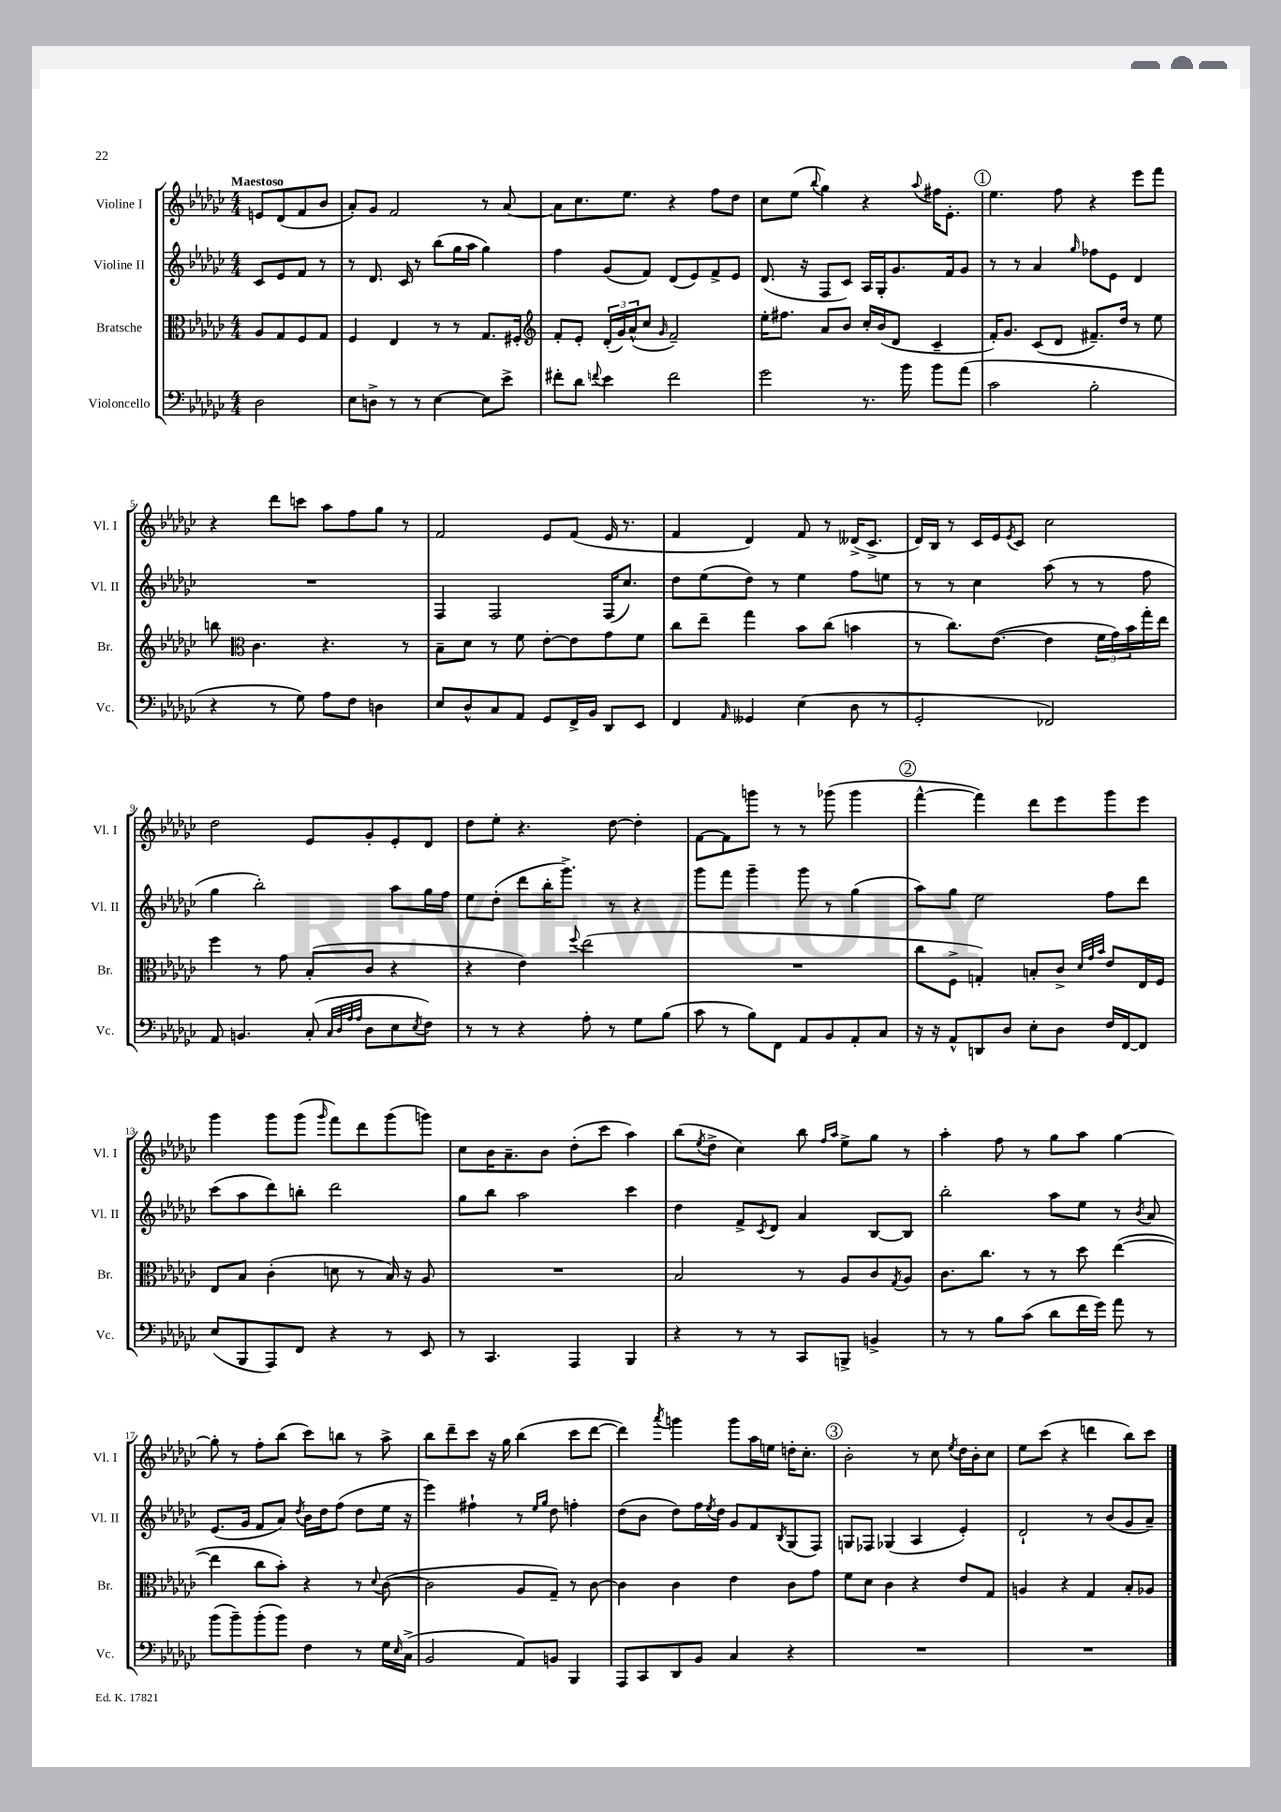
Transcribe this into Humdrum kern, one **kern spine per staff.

**kern	**kern	**kern	**kern
*part4	*part3	*part2	*part1
*staff4	*staff3	*staff2	*staff1
*I"Violoncello	*I"Bratsche	*I"Violine II	*I"Violine I
*I'Vc.	*I'Br.	*I'Vl. II	*I'Vl. I
*clefF4	*clefC3	*clefG2	*clefG2
*k[b-e-a-d-g-c-]	*k[b-e-a-d-g-c-]	*k[b-e-a-d-g-c-]	*k[b-e-a-d-g-c-]
*M4/4	*M4/4	*M4/4	*M4/4
=	=	=	=
!	!	!	!LO:TX:a:B:t=Maestoso
2D-\	8A-/L	8c-/L	8en/L
.	8G-/	8e-/	(8d-/
.	8F/	8f/J	8f/
.	8G-/J	8r	8b-/J
=1	=1	=1	=1
8E-\L	4F/	8r	8a-'/L)
8Dn^\J	.	8.d-/	8g-/J
8r	4E-/	.	2f/
.	.	16c-/	.
8r	.	8r	.
[4E-\	8r	(8bb-\L	.
.	8r	16gg-\L	.
.	.	16aa-\JJ	.
8E-\L]	8.G-/L	4gg-\)	8r
8e-^\J	.	.	[8a-/
.	16F#X'/Jk	.	.
=2	=2	=2	=2
*	*clefG2	*	*
8f#X'\L	8f'/L	4ff\	8a-\L]
8d-\J	8e-'/J	.	8.cc-\
8qqfn/	.	.	.
4e-\	(24d-'/LL	(8g-/L	.
.	24g-/)	.	.
.	.	.	8.ee-\J
.	(24a-^^/J	.	.
.	8cc-/J	8f/J)	.
.	16qqg-/	.	.
2f\	2f~/)	(8d-/L	4r
.	.	8e-/)	.
.	.	8f^/	8ff\L
.	.	8e-/J	8dd-\J
=3	=3	=3	=3
2g-\	16ee-'\KL	(8.d-/	8cc-\L
.	8.ff#X\J	.	.
.	.	.	(8ee-\J
.	.	16r	.
.	.	.	8qqbb-/
.	8a-/L	8F/L	4gg-\)
.	8b-/J	8c-/J)	.
8.r	16cc-'/LL	16A-/LL	4r
.	(16b-/J	16G-'/J	.
.	8d-/J	8.g-/	.
16b-\	.	.	.
.	.	.	8qqaa-/
8b-\L	4c-~/	.	16ff#X\KL
.	.	16f/k	8.e-'\J
(8a-\J	.	8g-/J	.
!!LO:REH:place=s1:t=1
=4	=4	=4	=4
2c-\	16f'/KL)	8r	4.ee-\
.	8.g-/J	.	.
.	.	8r	.
.	(8c-/L	4a-/	.
.	8d-/J	.	8ff\
.	.	16qqgg-/	.
2B-'\	8.f#X~/L)	8ff-X\L	4r
.	.	8e-\J	.
.	16dd-/Jk	.	.
.	8r	4d-/	8eee-\L
.	8ee-\	.	8fff\J
!!LO:LB:g=z
=5	=5	=5	=5
4r	8bbn\	1r	4r
*	*clefC3	*	*
.	4.c-\	.	.
8r	.	.	8ddd-\L
8G-\)	.	.	8cccn\J
8A-\L	4.r	.	8aa-\L
8F\J	.	.	8ff\
4Dn\	.	.	8gg-\J
.	8r	.	8r
=6	=6	=6	=6
8E-/L	8B-~\L	4F/	2f/
8D-^^/	8d-\J	.	.
8C-/	8r	2F/	.
8AA-/J	8f\	.	.
8GG-/L	[8e-'\L	.	8e-/L
16FF^/L	8e-\]	.	(8f/J
16BB-/JJ	.	.	.
8DD-/L	8g-\	(16F/KL	16e-/
.	.	8.cc-/J)	8.r
8EE-/J	8f\J	.	.
=7	=7	=7	=7
4FF/	8cc-\L	8dd-\L	4f/
.	8ee-~\J	(8ee-\	.
16qqAA-/	.	.	.
4GG--X/	4gg-\	8dd-\J)	4d-/)
.	.	8r	.
(4E-\	8b-\L	4ee-\	8f/
.	(8cc-\J	.	8r
8D-\	4bn\	8ff\L	(16d--X^/KL
.	.	.	8.c-^/J
8r	.	8een\J	.
=8	=8	=8	=8
2GG-'/	8r	8r	16d-/LL)
.	.	.	16B-/JJ
.	8.cc-\L)	8r	8r
.	.	4cc-\	16c-/LL
.	([8.e-\J	.	16e-/J
.	.	.	8qe-/
.	.	.	8c-/J
2FF-X/)	4e-\]	(8aa-\	2cc-\
.	.	8r	.
.	24f\LL	8r	.
.	24g-\)	.	.
.	24b-\	.	.
.	16gg-'\	8ff\	.
.	16ee-\JJ	.	.
!!LO:LB:g=z
=9	=9	=9	=9
8AA-/	4ff\	4gg-\	2dd-\
4.BBn/	.	.	.
.	8r	2bb-'\)	.
.	8g-\	.	.
(8C-'/	(8B-'/L	.	8e-/L
32qqC-/LLL	.	.	.
32qqD-/	.	.	.
32qqA-/	.	.	.
32qqA-/JJJ	.	.	.
8D-\L	8c-/J	.	8g-'/
8E-\	4r	8aa-\L	8e-'/
8qE-/	.	.	.
8F\J)	.	16gg-\L	8d-/J
.	.	16ff\JJ	.
=10	=10	=10	=10
8r	4r	8ee-\L	8dd-\L
8r	.	(8dd-'\J	8ee-'\J
4r	4e-\)	8ddd-\L	4.r
.	.	16bb-'\K	.
.	.	8.ggg-^\J)	.
.	8qqff/	.	.
8A-'\	(2ee-\	.	.
8r	.	8r	[8dd-\
8G-\L	.	4r	4dd-'\]
(8B-\J	.	.	.
=11	=11	=11	=11
8c-\	1r	8ggg-\L	[8f\L
8r	.	8fff\J	8f\]
8B-\L)	.	4ggg-~\	8gggn\J
8FF\J	.	.	8r
8AA-/L	.	8ggg-\	8r
8BB-/	.	8r	(8ggg-X\
8AA-'/	.	(4gg-\	4ggg-\
8C-/J	.	.	.
!!LO:REH:place=s1:t=2
=12	=12	=12	=12
16r	8cc-\L	8aa-\L)	[4fff^^\
16r	.	.	.
8AA-^^/L	8F^\J	8gg-\J	.
8DDn/	4Gn'/)	2ee-\	4fff\])
8D-/J	.	.	.
8E-'\L	8Bn'/L	.	8ddd-\L
8D-\J	8c-^/J	.	8eee-\
.	32qqd-/LLL	.	.
.	32qqg-/	.	.
.	32qqb-/JJJ	.	.
16F/LL	8e-/L	8ff\L	8ggg-\
[16FF/J	.	.	.
8FF/J]	16E-/L	8ddd-\J	8eee-\J
.	16F/JJ	.	.
!!LO:LB:g=z
=13	=13	=13	=13
(8E-/L	8E-/L	(8ccc-\L	4ggg-\
8BBB-/	8B-/J	8aa-\	.
8AAA-/)	(4c-'\	8ddd-\)	8ggg-\L
8FF/J	.	8bbn'\J	(8ggg-\J
.	.	.	16qqggg-/
4r	8dn\	2ddd-\	8fff\L)
.	8r	.	8ddd-\
8r	16B-/)	.	(8ggg-\
.	16r	.	.
8EE-/	8A-/	.	8gggn\J)
=14	=14	=14	=14
8r	1r	8gg-\L	8cc-\L
4.CC-/	.	8bb-\J	16b-\K
.	.	.	8.a-~\
.	.	2aa-\	.
.	.	.	8b-\J
4AAA-/	.	.	(8dd-'\L
.	.	.	8ccc-\J
4BBB-/	.	4ccc-\	4aa-\)
=15	=15	=15	=15
4r	2B-/	4dd-\	(8bb-\L
.	.	.	8qee-/
.	.	.	8dd-^\J
8r	.	8f^/L	4cc-\)
.	.	8qc-/	.
8r	.	8d-/J	.
8CC-/L	8r	4a-/	8bb-\
.	.	.	16qqff/LL
.	.	.	16qqaa-/JJ
8BBBn^/J	8A-/L	.	8ee-^\L
4BBn^/	8c-/	[8B-/L	8gg-\J
.	8qG-/	.	.
.	8A-/J	8B-/J]	8r
=16	=16	=16	=16
8r	8.c-\L	2bb-'\	4aa-'\
8r	.	.	.
.	8.cc-\J	.	.
8B-\L	.	.	8ff\
(8c-\J	8r	.	8r
8d-\L	8r	8aa-\L	8gg-\L
16f\L	8dd-\	8ee-\J	8aa-\J
16g-\JJ)	.	.	.
8a-\	([4ee-\	8r	[4gg-\
.	.	8qb-/	.
8r	.	8a-/	.
!!LO:LB:g=z
=17	=17	=17	=17
(8b-\L	4ee-\]	(8.e-/L	8gg-'\]
8b-~\)	.	.	8r
.	.	16g-/Jk	.
(8b-'\	8cc-\L	8f/L	8ff'\L
8b-\J)	8b-'\J)	8a-/J)	(8bb-\J
.	.	8qdd-/	.
4F\	4r	16b-\LL	8ccc-\L)
.	.	16dd-\J	.
.	.	(8ff\J	8bbn\J
8r	8r	8dd-\L	8r
.	8qqd-/	.	.
16G-\LL	([8c-\	16ee-\Jk	8aa-^\
16qqE-/	.	.	.
(16C-^\JJ	.	16r	.
=18	=18	=18	=18
2BB-/	2c-\]	4eee-\)	8bb-\L
.	.	.	8ddd-~\
.	.	4ff#X`\	8ccc-\J
.	.	.	16r
.	.	.	16gg-\
8AA-/L)	8A-/L	8r	(4bb-\
.	.	16qqee-/LL	.
.	.	16qqgg-/JJ	.
8BBn/J	8G-~/J)	8dd-\	.
4BBB-/	8r	4ffn'\	8ccc-\L
.	[8c-\	.	[8ddd-\J
=19	=19	=19	=19
8AAA-/L	4c-\]	(8dd-\L	4ddd-\])
8CC-/	.	8b-\J	.
.	.	.	8qaaa-/
8DD-/	4c-\	8dd-\L)	4gggn\
8BB-/J	.	16ff\L	.
.	.	8qee-/	.
.	.	16dd-\JJ	.
4C-/	4e-\	8g-/L	8ggg\L
.	.	8f/	16aa-\L
.	.	.	16een\JJ
.	.	8qB-/	.
4r	8c-\L	(8G-/	16ddn'\KL
.	.	.	8.cc-'\J
.	8g-\J	8F/J)	.
!!LO:REH:place=s1:t=3
=20	=20	=20	=20
1r	8f\L	8Gn/L	2b-'\
.	8d-\J	8F-X/J	.
.	4c-\	(4G-X/	.
.	4r	4A-/	8r
.	.	.	8cc-\
.	.	.	8qee-/
.	8e-/L	4e-'/)	16dd-\LL
.	.	.	16b-'\J
.	8G-/J	.	8cc-\J
=21	=21	=21	=21
1r	4An/	2d-`/	8ee-\L
.	.	.	(8ccc-\J
.	4r	.	4r
.	4G-/	8r	4dddn\
.	.	(8b-/L	.
.	8B-'/L	8g-/	8bb-\L)
.	8A-X/J	8a-~/J)	8ccc-\J
==	==	==	==
*-	*-	*-	*-
